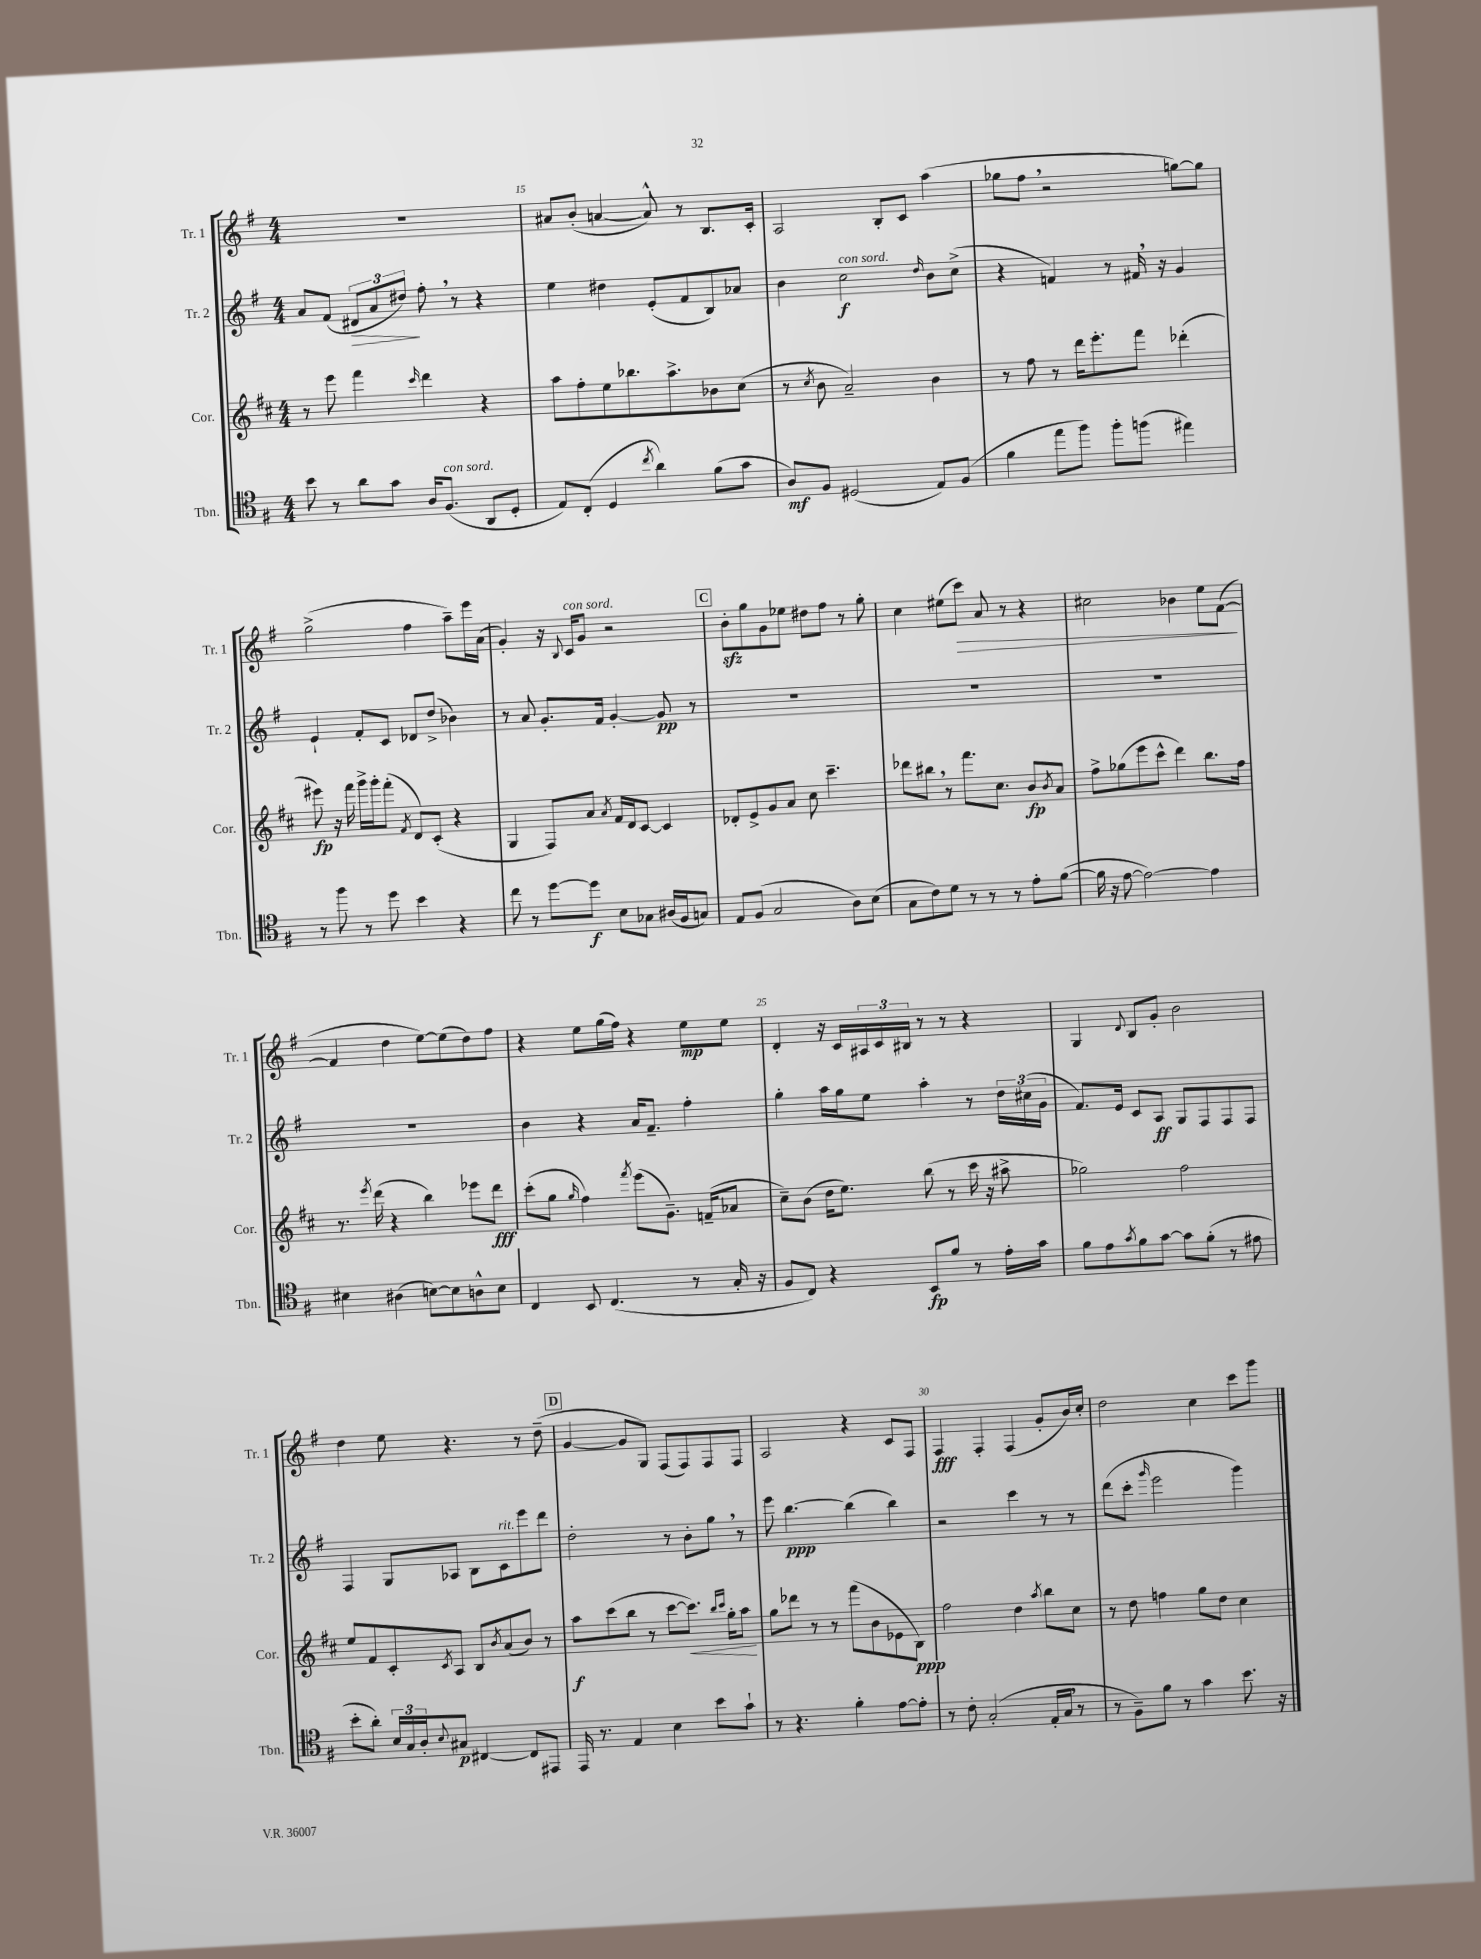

**kern	**kern	**kern	**kern
*staff4	*staff3	*staff2	*staff1
*clefC4	*clefG2	*clefG2	*clefG2
*k[f#]	*k[f#c#]	*k[f#]	*k[f#]
*M4/4	*M4/4	*M4/4	*M4/4
8b\	8r	8a/L	1r
8r	8eee\	(8f#/J	.
8a\L	4fff#\	12d#/L	.
.	.	12a/	.
8g\J	.	.	.
.	.	12dd#/J)	.
.	16qqccc#/	.	.
16A/LK	4ddd\	8ff#'\	.
(8.F#/J	.	.	.
.	.	8r	.
8AA/L	4r	4r	.
8D'/J	.	.	.
=	=	=	=
8E/L)	8aa\L	4ee\	8a#/L
(8C'/J	8ff#'\	.	(8b'/J
4D/	8ee\	4dd#\	[4a/
.	8.bb-\	.	.
8qcc/	.	.	.
4a\)	.	(8e'/L	8a^^/])
.	8.aa^\	.	.
.	.	8f#/	8r
(8f#\L	8b-\	8B/)	8.B/L
8g\J	(8cc#\J	8a-/J	.
.	.	.	16c'/Jk
=	=	=	=
8A/L)	8r	4b\	2A/
.	8qcc#/	.	.
8F#/J	8b\	.	.
(2D#/	2a~/)	2cc\	.
.	.	.	8B'/L
.	.	.	8c/J
.	.	16qqdd/	.
8E/L)	4b\	8b\L	(4aa\
(8F#/J	.	(8cc^\J	.
=	=	=	=
4f#\	8r	4r	8gg-\L
.	8ff#\	.	8ff#\J
8ee\L	8r	4f/)	2r
8ff#\J)	16ddd\LK	.	.
.	8.eee'\	.	.
8ff#'\L	.	8r	.
(8ff\J	8fff#\J	16f#/	.
.	.	16r	.
4ee#\)	(4ddd-'\	4g/	[8gg\L)
.	.	.	8gg\]J
=	=	=	=
8r	8eee#\)	4e`/	(2gg^\
8ff#\	16r	.	.
.	16fff#\	.	.
8r	16ggg^\LL	8f#'/L	.
.	16ggg'\J	.	.
8dd\	(8fff#'\J	8c/J	.
.	8qf#/	.	.
4b\	8d/L)	8d-/L	4ff#\
.	(8c#'/J	(8dd^/J	.
4r	4r	4b-\)	8aa~\L)
.	.	.	16eee\L
.	.	.	(16a\JJ
=	=	=	=
8cc\	4G/	8r	4g'/)
8r	.	8a/	.
[8dd\L	8F#/L)	8.g'/L	16r
.	.	.	8qqB/
.	.	.	16c/LK
8dd\]J	8a/J	.	8g/J
.	.	16f#/Jk	.
.	8qa/	.	.
8B\L	16f#/LL	[4g'/	2r
.	16d/J	.	.
8G-\J	[8c#/J	.	.
(16A#/LL	4c#/]	8g/]	.
16F#/J	.	.	.
8G/J)	.	8r	.
=	=	=	=
8E/L	8d-'/L	1r	8b'\L
(8F#/J	8e^/	.	8gg\
2G/	8g/	.	8g\
.	8a/J	.	8ee-\J
.	8cc#\	.	8dd#\L
.	4.ccc#~\	.	8ff#\J
8A\L)	.	.	8r
(8B\J	.	.	8gg'\
=	=	=	=
8G\L	8ddd-\L	1r	4cc\
8c\)	8bb#\J	.	.
8d\J	8r	.	(8ee#\L
8r	8.fff#\L	.	8ccc\J)
8r	.	.	8a/
.	8.cc#\J	.	.
8r	.	.	8r
8e'\L	8b/L	.	4r
.	8qb/	.	.
([8f#\J	8a/J	.	.
=	=	=	=
16f#\]	8ff#^\L	1r	2cc#\
16r	.	.	.
[8e\	(8gg-\	.	.
2e\_)	8eee\	.	.
.	8ccc#^^\J	.	.
.	4ddd\)	.	4b-\
4e\]	8.bb\L	.	8ee\L
.	.	.	([8f#\J
.	16ff#\Jk	.	.
=	=	=	=
4B#\	8.r	1r	4f#/]
.	8qeee/	.	.
.	(16ddd\	.	.
(4A#\	4r	.	4dd\
[8B\L)	4bb\)	.	[8ee\L)
8B\]	.	.	(8ee\]
8A^^\	8eee-\L	.	8dd\)
8B\J	8ddd\J	.	8ff#\J
=	=	=	=
4C/	(8ccc#'\L	4b\	4r
.	8gg\J	.	.
.	16qqgg/	.	.
8BB/	4ff#\)	4r	8ee\L
(4.C/	.	.	(16gg\L
.	.	.	16ff#\JJ)
.	8qfff#/	.	.
.	(8eee\L	16a/LK	4r
.	.	8.f#~/J	.
.	8.g~\J)	.	.
8r	.	4ff#'\	8ee\L
.	(16f~/LK	.	.
16G'/	8a-/J	.	8ee\J
16r	.	.	.
=	=	=	=
8F#/L	8cc#~\L)	4gg'\	4d'/
8C/J)	(8b\J	.	.
4r	16dd\LK	16aa\LL	16r
.	8.ee\J)	16gg\J	16c/LL
.	.	8ee\J	24A#/
.	.	.	24c/
.	.	.	24B#/JJ
8BB/L	(8bb\	4aa'\	8r
8f#/J	8r	.	8r
8r	16ccc#\	8r	4r
.	16r	.	.
16e'\LL	8aa#^\	24dd\LL	.
.	.	(24cc#\	.
16g\JJ	.	.	.
.	.	24g\JJ	.
=	=	=	=
8f#\L	2gg-\)	8.f#/L)	4G/
8e\	.	.	.
.	.	16e/Jk	.
8qg/	.	.	8qqd/
8f#\	.	8c/L	8B/L
[8g\J	.	8A/J	8g'/J
8g\]L	2ff#\	8G/L	2b\
(8f#'\J	.	8F#/	.
8r	.	8F#/	.
8e#\	.	8F#/J	.
=	=	=	=
8b'\L	8ee/L	4F#/	4dd\
8a'\J)	8f#/	.	.
24B/LL	8c#'/	8G/L	8ee\
24G/	.	.	.
24A'/J	.	.	.
8qqB/	8qc#/	.	.
8G#/J	8A/J	8A-/J	4.r
[4C#/	8B/L	8B\L	.
.	8qb/	.	.
.	(8a/	8c\	.
8C#/]L	8b/J)	8eee\	8r
8EE#/J	8r	8ddd\J	(8dd~\
=	=	=	=
16EE/	8aa\L	2dd'\	[4g/
8.r	.	.	.
.	(8ccc#\	.	.
4E/	8bb\J	.	8g/]L
.	8r	.	8G/J)
4B\	[8ccc#\L	8r	(8F#/L
.	8.ccc#\]J)	8b'\L	8F#/)
8b\L	.	8gg\J	8F#/
.	16qqbb/LL	.	.
.	16qqccc#/JJ	.	.
.	16gg'\LK	.	.
8g`\J	8aa\J	8r	8F#/J
=	=	=	=
8r	8gg\L	8eee\	2A/
4.r	8ddd-\J	[4.bb\	.
.	8r	.	.
.	8r	.	.
4f#'\	(8fff#\L	(4bb\]	4r
.	8b\	.	.
[8e\L	8e-\	4bb\)	8c/L
8e'\]J	8B\J)	.	8F#/J
=	=	=	=
8r	2ff#\	2r	4F#/
8c'\	.	.	.
(2G'/	.	.	4F#'/
.	4dd\	4ccc\	(4F#/
.	8qaa/	.	.
16E'/LL	8bb\L	8r	8g'/L
16G/JJ	.	.	.
8r	8cc#\J	8r	16b/L)
.	.	.	16cc'/JJ
=	=	=	=
8r	8r	(8ddd\L	2dd\
8F#~\L)	8dd\	8ccc'\J	.
.	.	16qqggg/	.
8f#\J	4ff\	2eee\	.
8r	.	.	.
4g\	8gg\L	.	4cc\
.	8dd\J	.	.
8.b\	4cc#\	4ggg\)	8ccc\L
.	.	.	8ggg\J
16r	.	.	.
==	==	==	==
*-	*-	*-	*-
